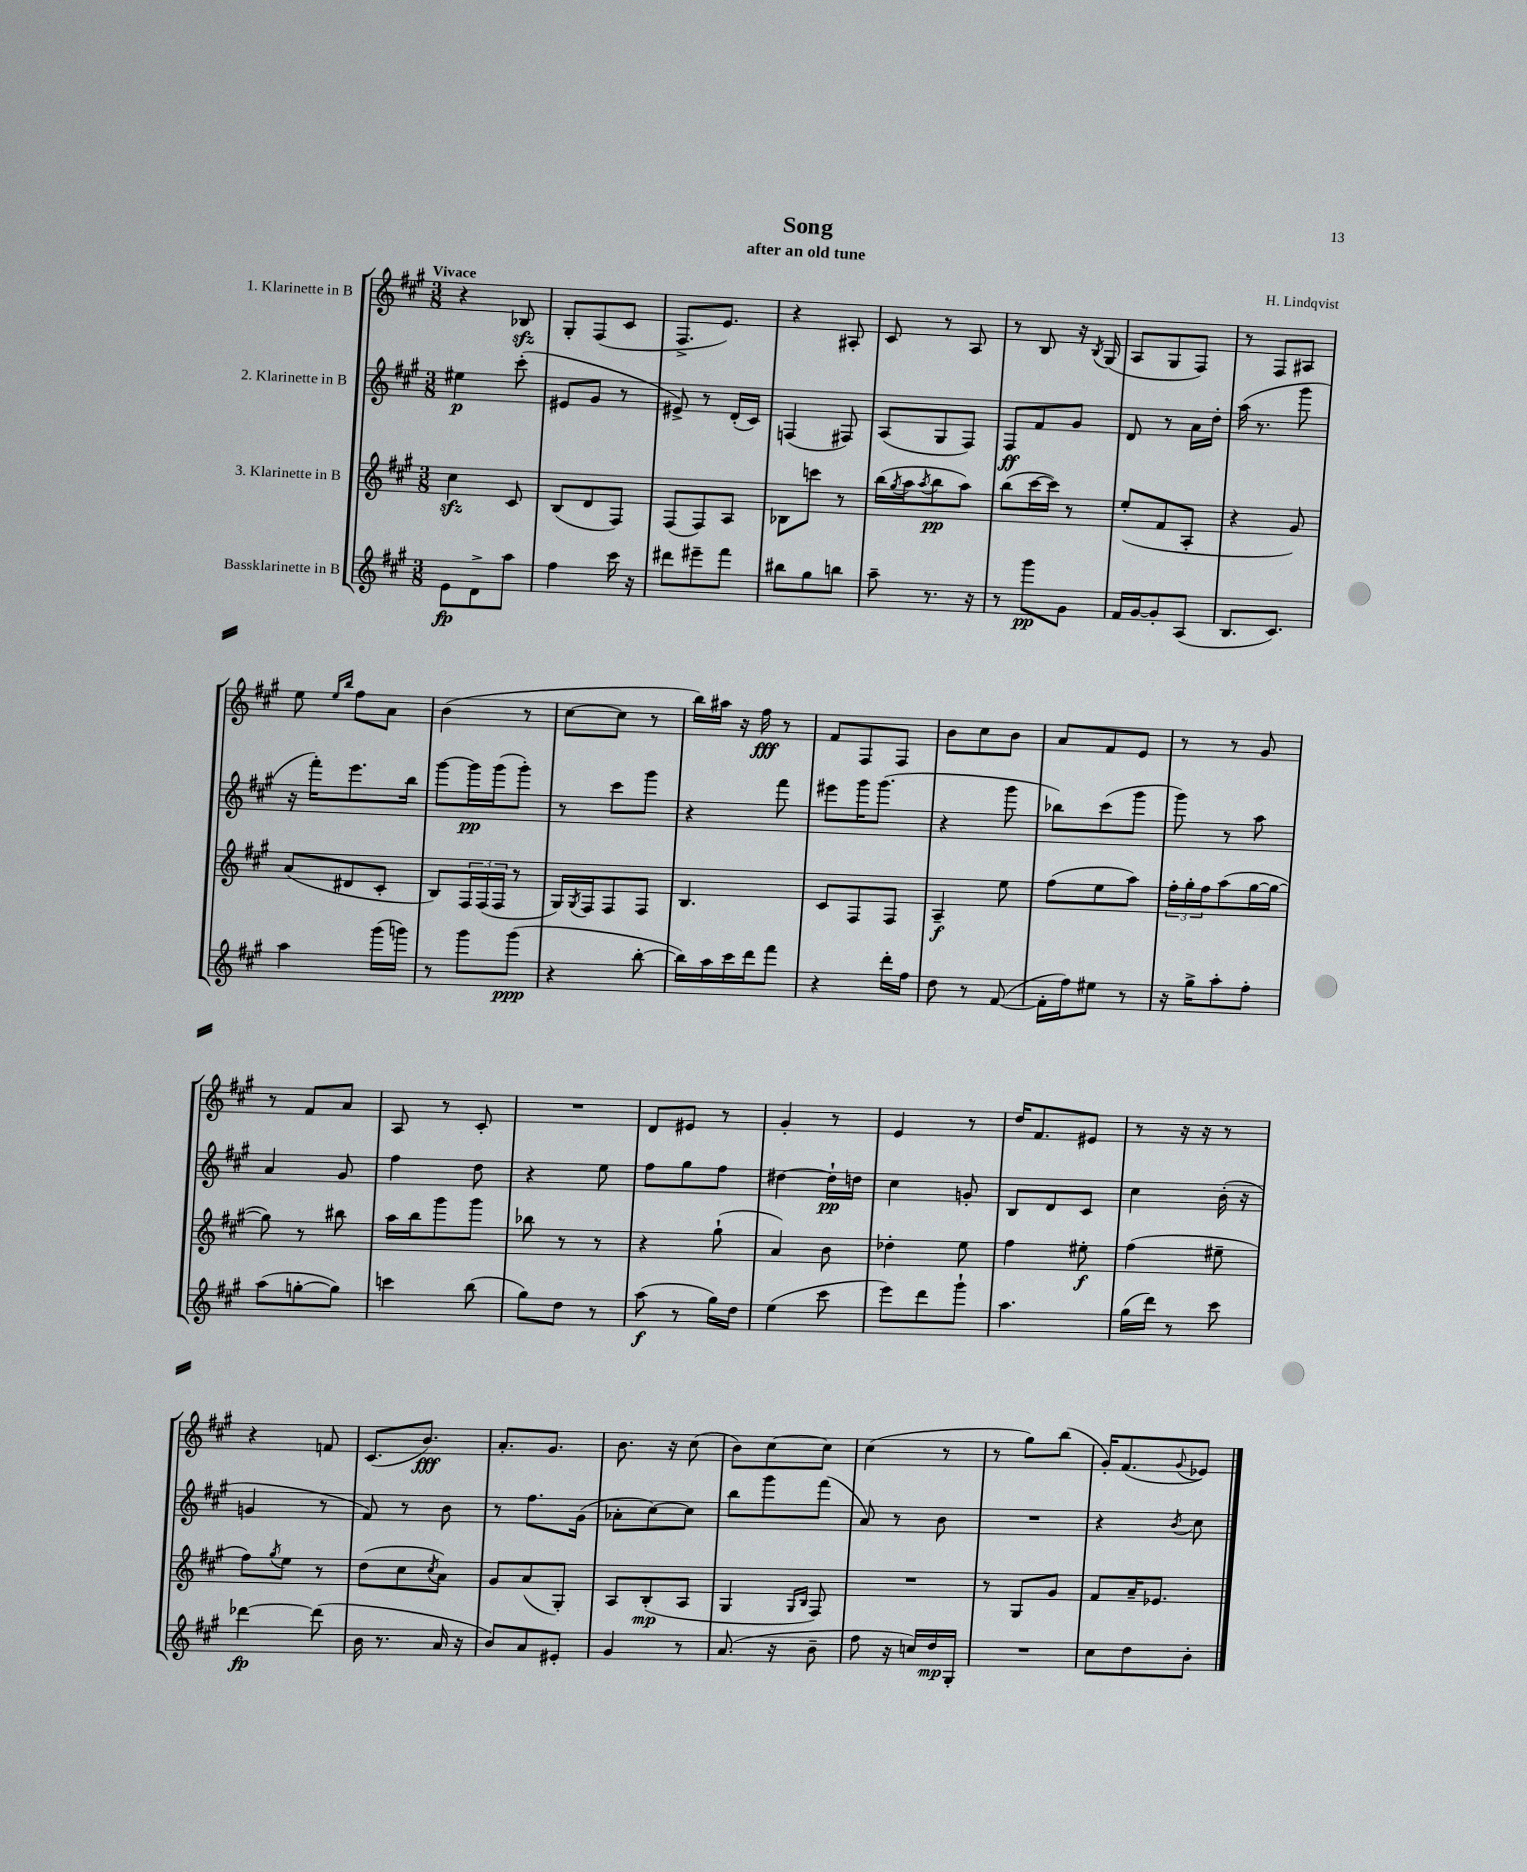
\header { title = "Song" composer = "H. Lindqvist" subtitle = "after an old tune" }
<<
\new StaffGroup <<
\new Staff = "s0" \with { instrumentName = "1. Klarinette in B" } {
    \clef treble \key a \major \numericTimeSignature \time 3/8 \tempo "Vivace"
    r4 bes8\sfz |
    gis8-. fis8( cis'8 |
    fis8.-> e'8.) |
    r4 ais8-. |
    cis'8 r8 a8 |
    r8 b8 r16 \acciaccatura { b8 } gis16( |
    a8 gis8 fis8) |
    r8 fis8 ais8 |
    e''8 \grace { e''16 b''16 } fis''8 a'8 |
    b'4( r8 |
    cis''8~ cis''8 r8 |
    b''16) ais''16 r16 fis''16\fff r8 |
    fis'8 fis8 fis8 |
    b'8 cis''8 b'8 |
    a'8 fis'8 e'8 |
    r8 r8 gis'8 |
    r8 fis'8 a'8 |
    a8 r8 cis'8-. |
    R4. |
    d'8 eis'8 r8 |
    gis'4-. r8 |
    e'4 r8 |
    d''16 fis'8. eis'8 |
    r8 r16 r16 r8 |
    r4 f'8 |
    cis'8.( b'8.\fff) |
    a'8.-. gis'8. |
    b'8. r16 cis''8( |
    b'8) cis''8~ cis''8 |
    cis''4( r8 |
    r8 gis''8) b''8( |
    gis'16-.) fis'8.( \appoggiatura { gis'8 } ees'8) \bar "|." |
}
\new Staff = "s1" \with { instrumentName = "2. Klarinette in B" } {
    \clef treble \key a \major \numericTimeSignature \time 3/8
    eis''4\p cis'''8-.( |
    eis'8 gis'8 r8 |
    eis'8->) r8 d'16-.( cis'16) |
    f4( fis8) |
    a8( gis8 fis8) |
    fis8\ff fis'8 gis'8 |
    d'8 r8 a'16 d''16-. |
    a''16( r8. gis'''8 |
    r16 fis'''16-.) e'''8. b''16 |
    gis'''8~ gis'''16\pp gis'''16( gis'''8-.) |
    r8 cis'''8 gis'''8 |
    r4 fis'''8 |
    eis'''8 gis'''16 gis'''8.( |
    r4 gis'''8 |
    bes''8) cis'''8( gis'''8 |
    gis'''8) r8 a''8 |
    a'4 gis'8 |
    fis''4 d''8 |
    r4 e''8 |
    fis''8 gis''8 fis''8 |
    dis''4~ dis''16-!\pp d''16 |
    cis''4 g'8-. |
    b8 d'8 cis'8 |
    cis''4 b'16-.( r16 |
    g'4 r8 |
    fis'8) r8 b'8 |
    r8 fis''8. gis'16( |
    aes'8-. cis''8~) cis''8 |
    b''8 gis'''8 fis'''8( |
    a'8) r8 b'8 |
    R4. |
    r4 \acciaccatura { b'8 } cis''8 \bar "|." |
}
\new Staff = "s2" \with { instrumentName = "3. Klarinette in B" } {
    \clef treble \key a \major \numericTimeSignature \time 3/8
    cis''4\sfz cis'8 |
    b8( d'8 fis8) |
    fis8( fis8) a8 |
    bes8 c'''8 r8 |
    b''16( \acciaccatura { gis''8 } a''16 \acciaccatura { a''8 } b''8\pp a''8) |
    b''8( cis'''16~ cis'''16) r8 |
    e''8-.( fis'8 a8-. |
    r4 gis'8) |
    a'8( dis'8 cis'8-. |
    b8) \tuplet 3/2 { fis16 fis16( fis16 } r8 |
    gis16) \acciaccatura { gis8 } fis16 fis8 fis8 |
    b4. |
    cis'8 fis8 fis8 |
    a4--\f e''8 |
    fis''8( e''8 a''8) |
    \tuplet 3/2 { fis''16-. gis''16-. fis''16 } a''8( gis''16~ gis''16~ |
    gis''8) r8 bis''8 |
    a''16 b''16 gis'''8 gis'''8 |
    bes''8 r8 r8 |
    r4 gis''8-!( |
    a'4) b'8 |
    des''4-. e''8 |
    fis''4 eis''8-.\f |
    fis''4( eis''8-- |
    fis''8) \acciaccatura { gis''8 } e''8 r8 |
    d''8( cis''8 \acciaccatura { cis''8 } a'8) |
    gis'8 a'8( gis8-.) |
    a8 b8-.\mp( a8 |
    gis4 \grace { gis16 b16 } fis8) |
    R4. |
    r8 gis8 gis'8 |
    fis'8 a'16-- ees'8. \bar "|." |
}
\new Staff = "s3" \with { instrumentName = "Bassklarinette in B" } {
    \clef treble \key a \major \numericTimeSignature \time 3/8
    e'8\fp d'8-> a''8 |
    fis''4 cis'''16 r16 |
    dis'''8 eis'''8-- fis'''8 |
    bis''8 gis''8 b''8 |
    a''8-- r8. r16 |
    r8 gis'''8\pp gis'8 |
    fis'16 gis'16~ gis'8-. a8( |
    b8. cis'8.) |
    a''4 gis'''16( g'''16) |
    r8 gis'''8 gis'''8\ppp( |
    r4 b''8~-. |
    b''16) a''16 cis'''16 d'''16 fis'''8 |
    r4 d'''16-. fis''16 |
    d''8 r8 fis'8~( |
    fis'16-. fis''16) eis''8 r8 |
    r16 gis''16-> a''8-. fis''8-. |
    a''8( g''8~-. g''8) |
    c'''4 b''8( |
    gis''8) d''8 r8 |
    a''8\f( r8 gis''16) d''16 |
    e''4( cis'''8 |
    e'''8) d'''8 gis'''8-! |
    a''4. |
    gis''16( d'''16) r8 cis'''8 |
    des'''4~\fp des'''8( |
    b'16 r8. a'16 r16 |
    b'8) a'8 eis'8-. |
    gis'4 r8 |
    a'8.( r16 b'8-- |
    fis''8 r16 c''16) d''16\mp gis16-. |
    R4. |
    cis''8 d''8 b'8-. \bar "|." |
}
>>
>>
\layout { \context { \Score \remove "Bar_number_engraver" } }
